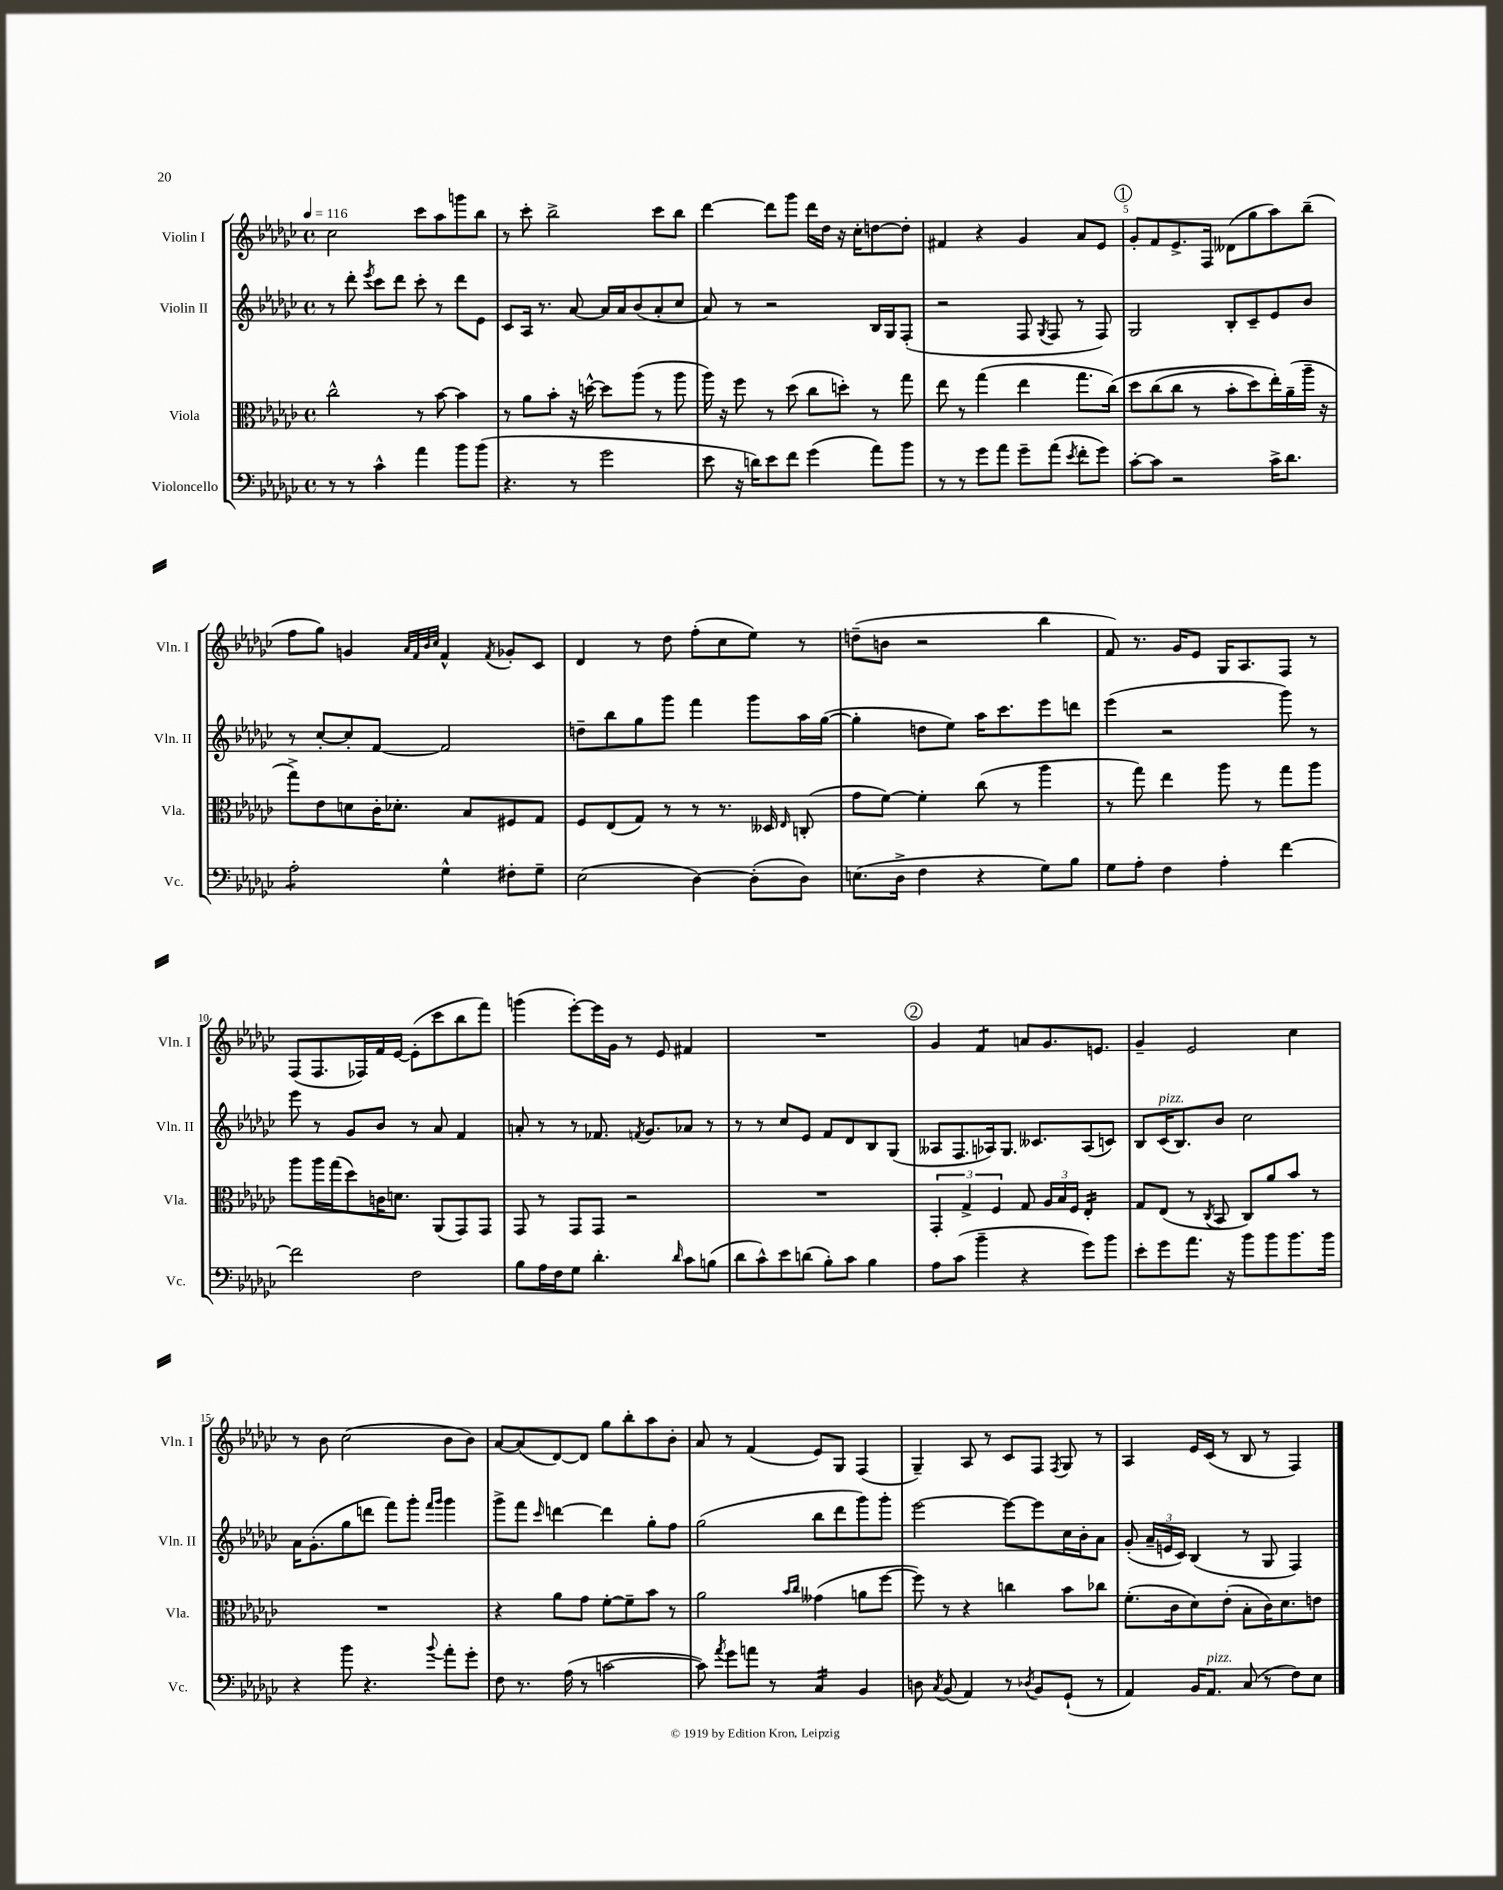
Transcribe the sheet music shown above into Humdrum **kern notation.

**kern	**kern	**kern	**kern
*staff4	*staff3	*staff2	*staff1
*clefF4	*clefC3	*clefG2	*clefG2
*k[b-e-a-d-g-c-]	*k[b-e-a-d-g-c-]	*k[b-e-a-d-g-c-]	*k[b-e-a-d-g-c-]
*M4/4	*M4/4	*M4/4	*M4/4
*met(c)	*met(c)	*met(c)	*met(c)
*MM116	*MM116	*MM116	*MM116
8r	2cc-^^\	8r	2cc-\
8r	.	8ddd-'\	.
.	.	8qeee-/	.
4c-^^\	.	8ccc-\L	.
.	.	8ddd-\J	.
4a-\	8r	8ccc-'\	8ccc-\L
.	[8b-\	8r	8aa-\
8b-\L	4b-\]	8ddd-\L	8ggg\
(8b-\J	.	8e-\J	8bb-\J
=	=	=	=
4.r	8r	8c-/L	8r
.	8a-\L	16A-/Jk	8ccc-'\
.	.	8.r	.
.	8b-'\J	.	2bb-^\
8r	16r	[8a-/	.
.	[16dd^^\	.	.
2g-\	8dd\]L	16a-/]LL	.
.	.	16a-/J	.
.	(8aa-\J	(8b-/	.
.	8r	8a-'/	8ccc-\L
.	8aa-\	8cc-/J	8bb-\J
=	=	=	=
8e-\	16aa-\)	8a-/)	[4ddd-\
.	16r	.	.
16r	8ff\	8r	.
16d\LK)	.	.	.
8e-\	8r	2r	8ddd-\]L
8f\J	(8dd-\	.	8ggg-\J
(4g-\	8cc-\L	.	16ddd-\LL
.	.	.	16dd-\JJ
.	8dd'\J)	.	16r
.	.	.	16cc-'\LK
8a-\L)	8r	16B-/LL	[8dd\
.	.	16G-/J	.
8b-\J	8gg-\	(8F'/J	8dd'\]J
=	=	=	=
8r	8ee-\	2r	4f#/
8r	8r	.	.
8g-\L	(4gg-\	.	4r
8a-\J	.	.	.
8g-~\L	4ee-\	8F/	4g-/
.	.	8qG-/	.
(8a-\J	.	8F/	.
8qe-/	.	.	.
8f'\L	8.gg-\L	8r	8a-/L
8g-\J)	.	8F/)	8e-/J
.	&(16cc-\Jk)	.	.
=	=	=	=
[8c-'\L	8dd-\L	2G-/	8g-'/L
8c-\]J	(8cc-\	.	8f/
2r	8cc-\J	.	8.e-^/
.	8r	.	.
.	.	.	16F/Jk
.	8b-'\L	8B-'/L	(8d--\L
.	8dd-\)	8c-~/	8gg-\
16c-^\LK	16ee-'\L&)	8e-/	8aa-\)
8.d-\J	(16a-~\	.	.
.	16aa-~\JJ	8b-/J	(8bb-~\J
.	16r	.	.
=	=	=	=
2A-'\	8gg-^\L)	8r	8ff\L
.	8e-\	[8cc-'/L	8gg-\J)
.	8d\	8cc-'/]	4g/
.	16c-'\K	[8f/J	.
.	8.d-'\J	.	.
.	.	.	32qqa-/LLL
.	.	.	32qqf/
.	.	.	32qqb-/
.	.	.	32qqcc-/JJJ
4G-^^\	.	2f/]	4f^^/
.	8B-/L	.	.
.	.	.	8qf/
8F#'\L	8F#/	.	8g-'/L
8G-~\J	8G-/J	.	8c-/J
=	=	=	=
(2E-\	8F/L	8dd~\L	4d-/
.	(8E-/	8bb-\	.
.	8G-/J)	8gg-\	8r
.	8r	8ggg-\J	8dd-\
[4D-\)	8r	4fff\	(8ff'\L
.	8.r	.	8cc-\
(8D-'\]L	.	8ggg-\L	8ee-\J)
.	16D--/	.	.
.	16qqE-/	.	.
8D-\J)	(8C'/	16aa-\L	8r
.	.	([16gg-\JJ	.
=	=	=	=
(8.E\L	8g-\L	4gg-'\]	(8dd~\L
.	[8f\J)	.	8b\J
16D-^\Jk	.	.	.
4F\	4f'\]	8dd\L	2r
.	.	8ee-\J)	.
4r	(8cc-\	16aa-\LK	.
.	.	8.ccc-\	.
.	8r	.	.
8G-\L)	4aa-\	8eee-\	4bb-\
8B-\J	.	8ddd\J	.
=	=	=	=
8G-\L	8r	(4eee-\	8f/)
8A-'\J	8gg-\)	.	8.r
4F\	4ee-\	2r	.
.	.	.	16g-/LK
.	.	.	8e-/J
4A-'\	8aa-\	.	16G-/LK
.	.	.	8.A-/
.	8r	.	.
[4f\	8gg-\L	8ggg-\)	8F/J
.	8aa-\J	8r	8r
=	=	=	=
2f\]	8aa-\L	8eee-\	(8F/L
.	16aa-\L	8r	8.F/
.	(16gg-\J	.	.
.	8dd-\)	8g-/L	.
.	.	.	16F-/L)
.	16c\K	8b-/J	16f/
.	8.d\J	.	[16e-/JJ
2F\	.	8r	(8e-'\]L
.	(8AA-/L	8a-/	8ccc-\
.	8GG-/)	4f/	8bb-\
.	8GG-/J	.	8fff\J)
=	=	=	=
8B-\L	8GG-/	8a'/	(4ggg\
16A-\L	8r	8r	.
16F\J	.	.	.
8G-\J	8GG-/L	8r	[8eee-'\L)
4.d-'\	8GG-/J	8.f-/	16eee-\]L
.	.	.	16g-\JJ
.	2r	.	8r
.	.	8qf/	.
.	.	8.g-/L	.
.	.	.	8e-/
16qqd-/	.	.	.
8c-\L	.	8a-/J	4f#/
(8B\J	.	8r	.
=	=	=	=
8d-\L	1r	8r	1r
8c-^^\)	.	8r	.
8e-\	.	8cc-/L	.
(8d\J	.	8e-/J	.
8B-'\L)	.	8f/L	.
8c-\J	.	8d-/	.
4B-\	.	8B-/	.
.	.	(8G-/J	.
=	=	=	=
8A-\L	6GG-'/	8A--/L	4g-/
(8c-\J	.	8.F/	.
.	6G-^/	.	.
4b-~\	.	.	4f/
.	.	16A-/k)	.
.	6F/	.	.
.	.	8.G-/J	.
4r	8G-/	.	8a/L
.	.	8.c--/L	.
.	24A-/LL	.	8.g-/
.	24B-/	.	.
.	24F/JJ	.	.
8g-\L)	4E-'/	(8A-/	.
.	.	.	8.e/J
8b-\J	.	8c/J)	.
=	=	=	=
8e-'\L	8G-/L	8B-/L	4g-~/
8g-\	(8E-/J	(16c-/K	.
.	.	8.B-/)	.
8.a-\J	8r	.	2e-/
.	8qC-/	.	.
.	8BB-/	8b-/J	.
16r	.	.	.
8b-\L	8C-/L)	2cc-\	.
8b-\	8a-/	.	.
8.b-\	8b-/J	.	4cc-\
.	8r	.	.
16b-\Jk	.	.	.
=	=	=	=
4r	1r	16a-\LK	8r
.	.	(8.g-'\	.
.	.	.	8b-\
8b-\	.	8gg-\	(2cc-\
4.r	.	8ddd\J	.
.	.	8fff\L)	.
.	.	8ggg-'\J	.
.	.	16qqfff/LL	.
8qqb-/	.	16qqggg-/JJ	.
8a-'\L	.	4ggg-\	8b-\L
8g-'\J	.	.	8b-\J)
=	=	=	=
8F\	4r	8ggg-^\L	[8a-/L
8.r	.	8fff\J	(8a-/]
.	.	16qqccc-/	.
.	8a-\L	[4ddd\	[8d-/)
(16A-\	.	.	.
8r	8g-\J	.	8d-/]J
[2c\	[8f'\L	4ddd\]	8gg-\L
.	8f~\]	.	8bb-'\
.	8b-\J	8gg-'\L	8aa-\
.	8r	8ff\J	8b-'\J
=	=	=	=
8c\])	2a-\	(2gg-\	8a-/
8qa-/	.	.	.
8g-\L	.	.	8r
8a\J	.	.	(4f/
8r	.	.	.
.	16qqb-/LL	.	.
.	16qqcc-/JJ	.	.
4C-/	(4g--\	8bb-\L	8e-/L)
.	.	8ddd-\	8G-/J
4BB-/	8a\L	8ggg-\)	(4F/
.	[8ff\J	8ggg-'\J	.
=	=	=	=
8D\	8ff\])	[2eee-\	4G-~/)
8qC-/	.	.	.
(8BB-/	8r	.	.
4AA-/)	4r	.	8A-/
.	.	.	8r
8r	4cc\	8eee-\_L	8c-/L
8qD-/	.	.	.
8BB-/L	.	8eee-\]	8F/J
.	.	.	8qF/
(8GG-`/J	8b-\L	16cc-\L	8G-/
.	.	16b-'\J	.
8r	8cc-\J	8a-\J	8r
=	=	=	=
4AA-/)	(8.f'\L	(8g-'/	4A-/
.	.	24a-~/LL	.
.	.	24e/	.
.	16c-\k	.	.
.	.	24c-/JJ)	.
16BB-/LK	8d-\)	(4B-/	16e-/LL
8.AA-/J	.	.	(16c-/JJ
.	(8e-'\J	.	8r
(8C-/	8B-'\L	8r	8B-/
8r	16c-\K)	8G-/	8r
.	8.d-\	.	.
8F\L)	.	4F/)	4F/)
8E-\J	8e\J	.	.
==	==	==	==
*-	*-	*-	*-
